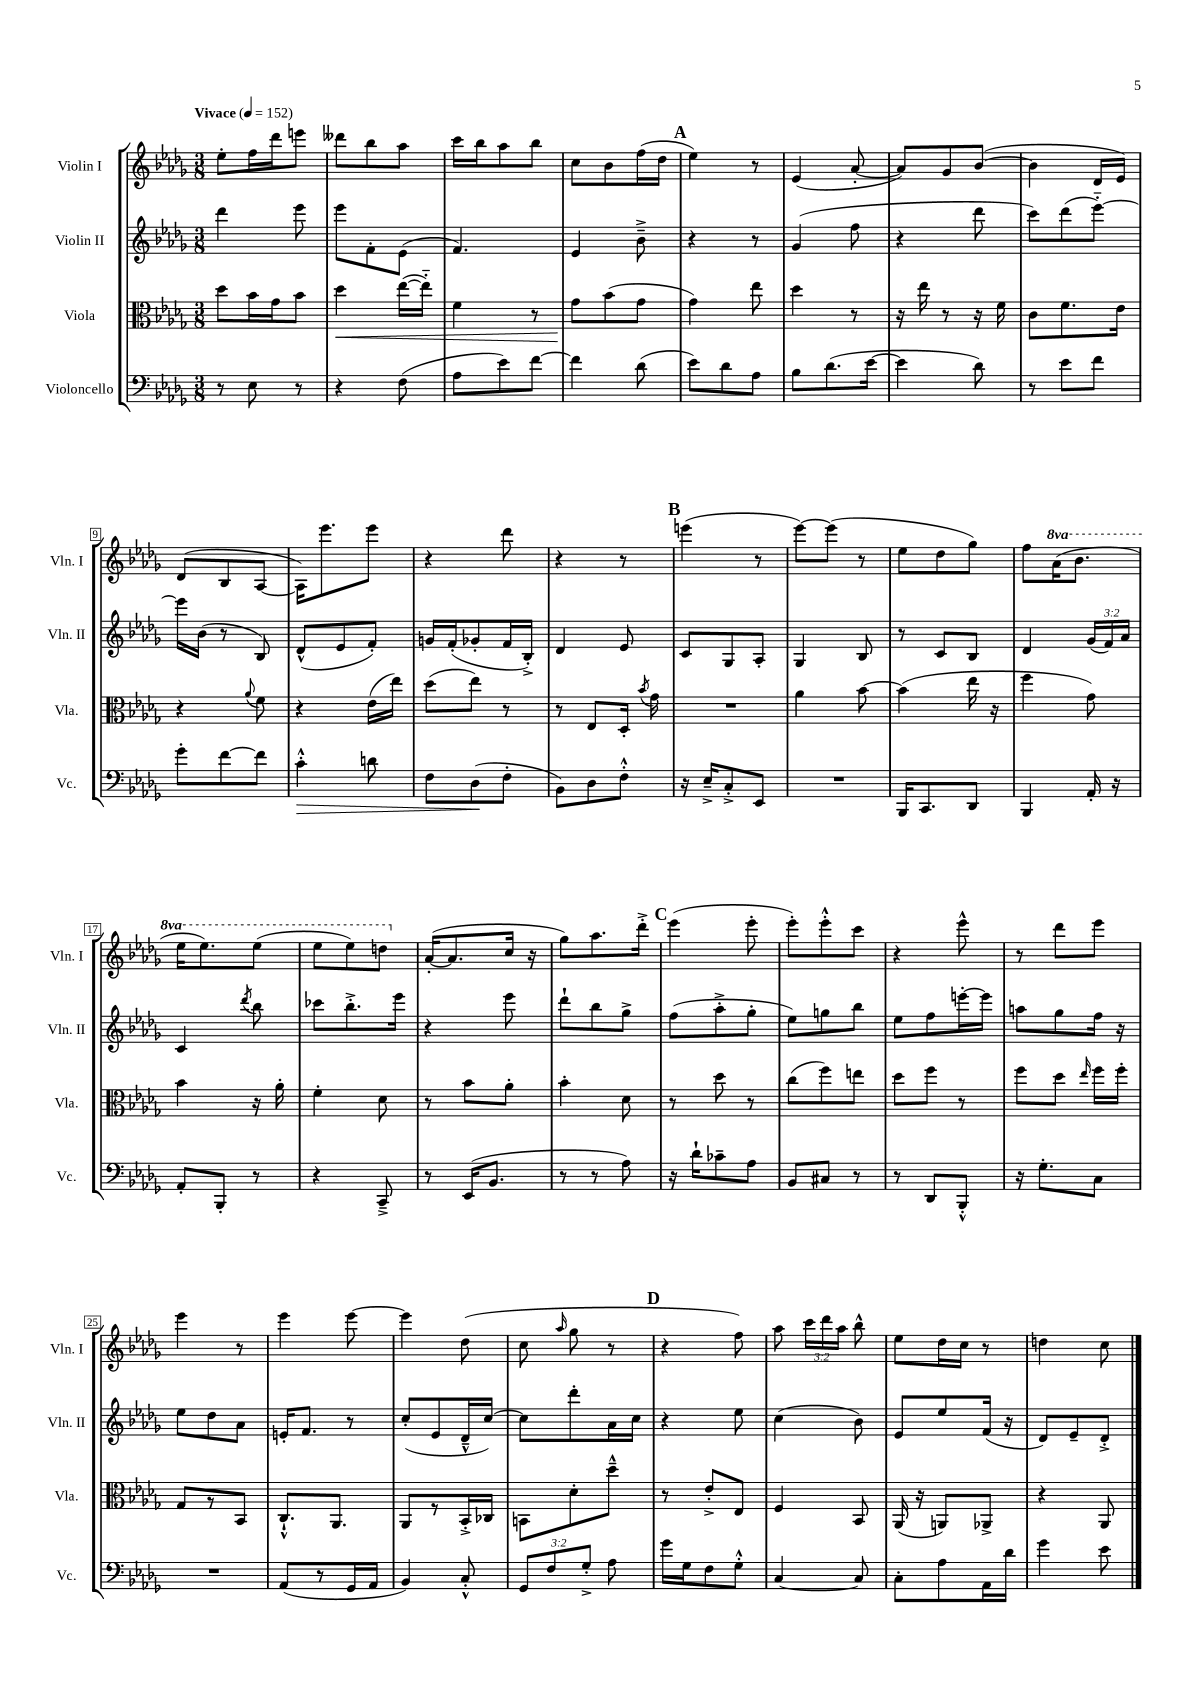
<<
\new StaffGroup <<
\new Staff = "s0" \with { instrumentName = "Violin I" shortInstrumentName = "Vln. I" } {
    \clef treble \key des \major \numericTimeSignature \time 3/8 \override Staff.TupletNumber.text = #tuplet-number::calc-fraction-text \set Staff.ottavationMarkups = #ottavation-simple-ordinals \tempo "Vivace" 4 = 152
    \autoBeamOff ees''8[-. f''16 des'''16 e'''8] |
    deses'''8[ bes''8 aes''8] |
    c'''16[ bes''16 aes''8 bes''8] |
    c''8[ bes'8 f''16( des''16] |
    \mark \markup { \bold "A" } ees''4) r8 |
    ees'4( aes'8~-. |
    aes'8[) ges'8 bes'8]~( |
    bes'4 des'16[ ees'16]) |
    des'8[( bes8 aes8]~ |
    aes16[) ees'''8. ees'''8] |
    r4 des'''8 |
    r4 r8 |
    \mark \markup { \bold "B" } e'''4( r8 |
    ees'''8[~) ees'''8]( r8 |
    ees''8[ des''8 ges''8]) |
    f''8[ \ottava #1 aes''16( bes''8.] |
    ees'''16[ ees'''8.) ees'''8]( |
    ees'''8[ ees'''8) d'''8] \ottava #0 |
    aes'16[~-.( aes'8. c''16] r16 |
    ges''8[) aes''8. des'''16]-.-> |
    \mark \markup { \bold "C" } ees'''4( ees'''8-. |
    ees'''8[-.) ees'''8-.-^ c'''8] |
    r4 ees'''8-^ |
    r8 des'''8[ ees'''8] |
    ees'''4 r8 |
    ees'''4 ees'''8~ |
    ees'''4 des''8( |
    c''8 \grace { aes''16 } ges''8 r8 |
    \mark \markup { \bold "D" } r4 f''8) |
    aes''8 \tuplet 3/2 { c'''16[ des'''16 aes''16] } bes''8-^ |
    ees''8[ des''16 c''16] r8 |
    d''4 c''8 \bar "|." |
}
\new Staff = "s1" \with { instrumentName = "Violin II" shortInstrumentName = "Vln. II" } {
    \clef treble \key des \major \numericTimeSignature \time 3/8 \override Staff.TupletNumber.text = #tuplet-number::calc-fraction-text
    \autoBeamOff des'''4 ees'''8 |
    ees'''8[ f'8-. ees'8]( |
    f'4.) |
    ees'4 bes'8---> |
    \mark \markup { \bold "A" } r4 r8 |
    ges'4( f''8 |
    r4 des'''8 |
    c'''8[) des'''8( ees'''8]~-_) |
    ees'''16[ bes'16]( r8 bes8) |
    des'8[-^( ees'8 f'8]-.) |
    g'16[ f'16-.( ges'8-. f'16 bes16]-.->) |
    des'4 ees'8 |
    \mark \markup { \bold "B" } c'8[ ges8 aes8]-. |
    ges4 bes8 |
    r8 c'8[ bes8] |
    des'4 \tuplet 3/2 { ges'16[( f'16) aes'16] } |
    c'4 \acciaccatura { des'''8 } bes''8 |
    ces'''8[ bes''8.-.-> ees'''16] |
    r4 ees'''8 |
    des'''8[-! bes''8 ges''8]-> |
    \mark \markup { \bold "C" } f''8[( aes''8-.-> ges''8]-. |
    ees''8[) g''8 bes''8] |
    ees''8[ f''8 e'''16~-. e'''16] |
    a''8[ ges''8 f''16] r16 |
    ees''8[ des''8 aes'8] |
    e'16[-. f'8.] r8 |
    c''8[-.( ees'8 des'16---^ c''16]~) |
    c''8[ des'''8-. aes'16 c''16] |
    \mark \markup { \bold "D" } r4 ees''8 |
    c''4( bes'8) |
    ees'8[ ees''8 f'16]( r16 |
    des'8[) ees'8-- des'8]-.-> \bar "|." |
}
\new Staff = "s2" \with { instrumentName = "Viola" shortInstrumentName = "Vla." } {
    \clef alto \key des \major \numericTimeSignature \time 3/8
    \autoBeamOff des''8[ bes'16 ges'16 bes'8] |
    des''4\< ees''16[~( ees''16]-_) |
    f'4 r8 |
    ges'8[\! bes'8( ges'8] |
    \mark \markup { \bold "A" } ges'4) ees''8 |
    des''4 r8 |
    r16 ees''16 r8 r16 f'16 |
    c'8[ f'8. ees'16] |
    r4 \appoggiatura { aes'8 } f'8 |
    r4 ees'16[( ees''16]) |
    des''8[( ees''8]) r8 |
    r8 ees8[ des16]-. \acciaccatura { bes'8 } ges'16 |
    \mark \markup { \bold "B" } R4. |
    aes'4 bes'8~ |
    bes'4( ees''16 r16 |
    f''4 ges'8) |
    bes'4 r16 aes'16-. |
    f'4-. des'8 |
    r8 bes'8[ aes'8]-. |
    bes'4-. des'8 |
    \mark \markup { \bold "C" } r8 des''8 r8 |
    c''8[( f''8) e''8] |
    des''8[ f''8] r8 |
    f''8[ des''8] \grace { ees''16 } f''16[ f''16]-. |
    ges8[ r8 bes,8] |
    c8.[-!-^ aes,8.] |
    aes,8[ r8 bes,16-.-> ces16] |
    b,8[ des'8-. des''8]---^ |
    \mark \markup { \bold "D" } r8 ees'8[-.-> ees8] |
    f4 bes,8 |
    aes,16( r16 a,8[) aes,8]-> |
    r4 aes,8 \bar "|." |
}
\new Staff = "s3" \with { instrumentName = "Violoncello" shortInstrumentName = "Vc." } {
    \clef bass \key des \major \numericTimeSignature \time 3/8 \override Staff.TupletNumber.text = #tuplet-number::calc-fraction-text
    \autoBeamOff r8 ees8 r8 |
    r4 f8( |
    aes8[ ees'8) f'8]~ |
    f'4 des'8( |
    \mark \markup { \bold "A" } ees'8[) des'8 aes8] |
    bes8[ des'8.( ees'16]~ |
    ees'4 des'8) |
    r8 ees'8[ f'8] |
    ges'8[-. f'8~ f'8] |
    c'4-.-^\> d'8 |
    f8[ des8\!( f8]-. |
    bes,8[) des8 f8]-.-^ |
    \mark \markup { \bold "B" } r16 ees16[---> c8-.-> ees,8] |
    R4. |
    bes,,16[ c,8. des,8] |
    bes,,4 aes,16-. r16 |
    aes,8[-. bes,,8]-. r8 |
    r4 c,8---> |
    r8 ees,16[( bes,8.] |
    r8 r8 aes8) |
    \mark \markup { \bold "C" } r16 des'16[-! ces'8-- aes8] |
    bes,8[ cis8] r8 |
    r8 des,8[ bes,,8]-.-^ |
    r16 ges8.[-. c8] |
    R4. |
    aes,8[( r8 ges,16 aes,16] |
    bes,4) c8-.-^ |
    \tuplet 3/2 { ges,8[ f8 ges8]-.-> } aes8 |
    \mark \markup { \bold "D" } ges'16[ ges16 f8 ges8]-.-^ |
    c4~ c8 |
    c8[-. aes8 aes,16 des'16] |
    ges'4 ees'8 \bar "|." |
}
>>
>>
\layout { \context { \Score \override BarNumber.stencil = #(make-stencil-boxer 0.1 0.3 ly:text-interface::print) } }
